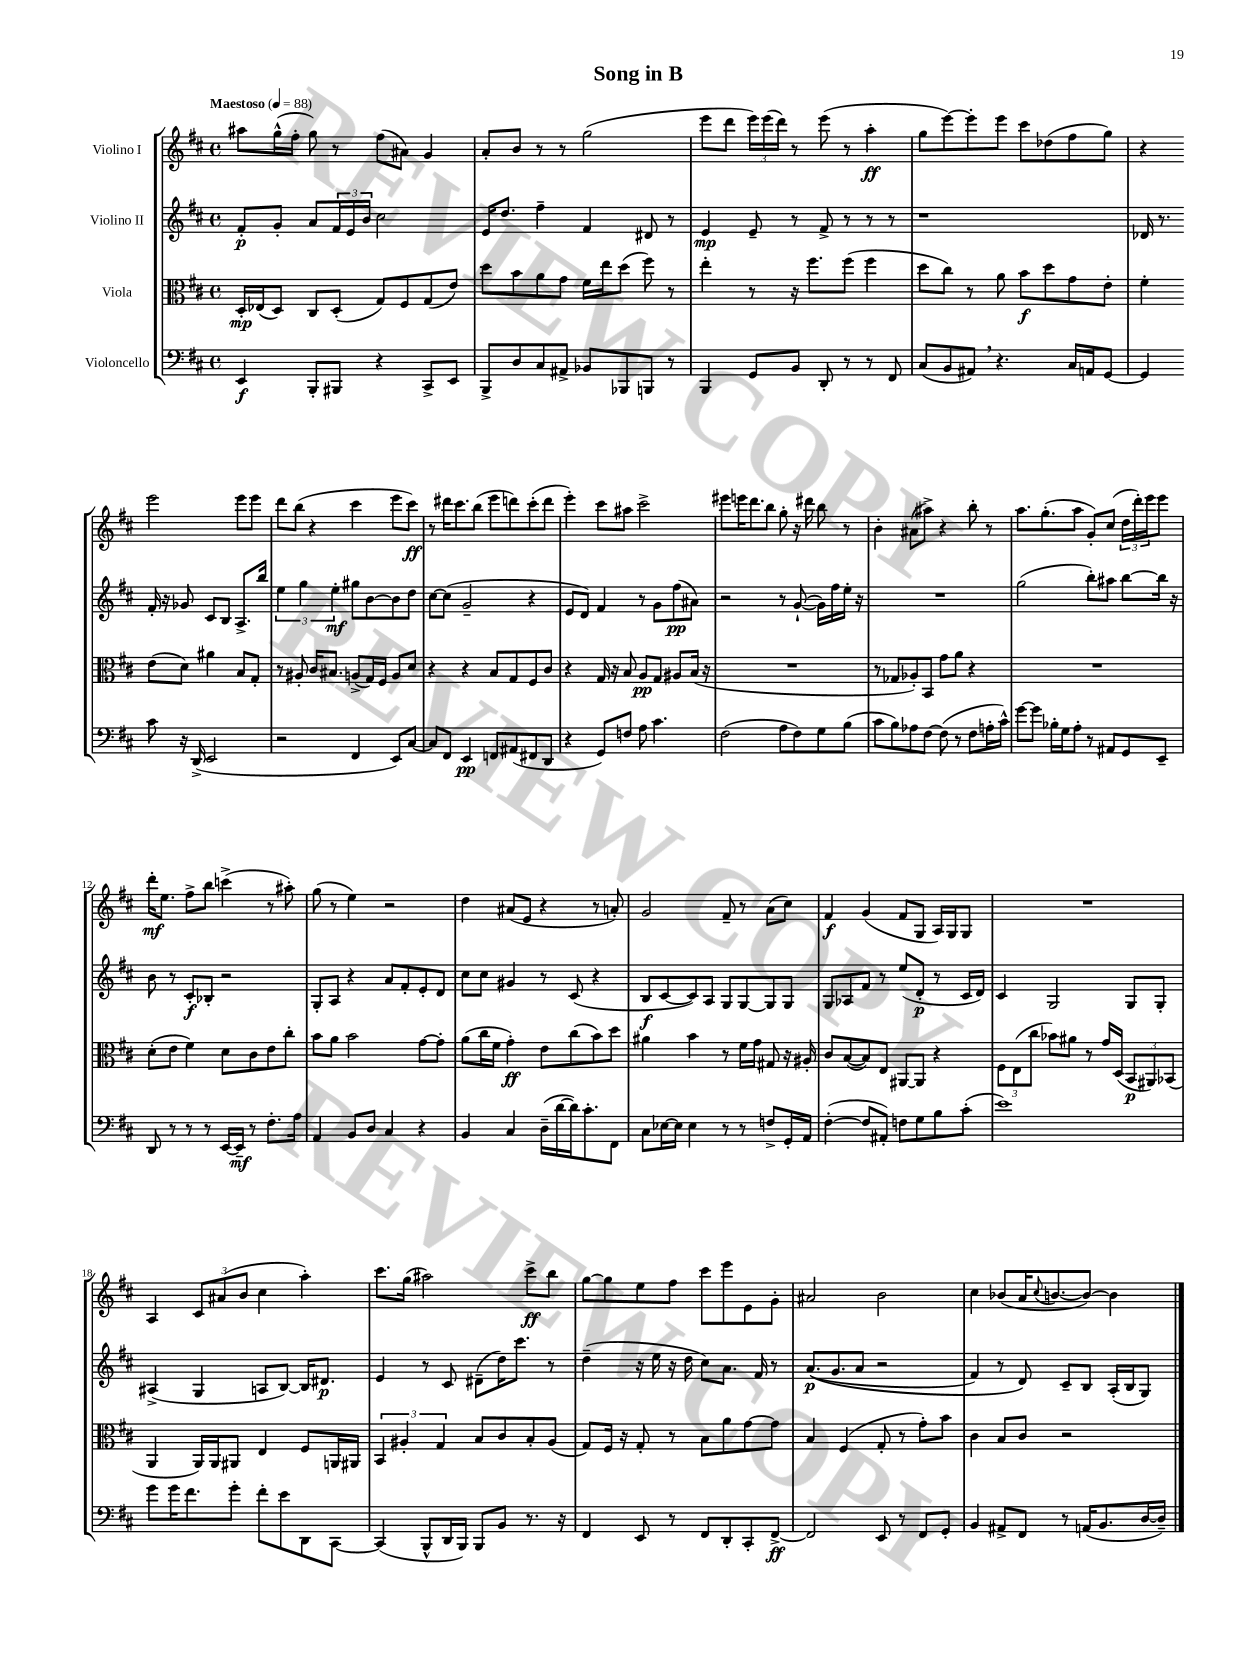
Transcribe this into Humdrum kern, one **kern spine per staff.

**kern	**kern	**kern	**kern
*staff4	*staff3	*staff2	*staff1
*clefF4	*clefC3	*clefG2	*clefG2
*k[f#c#]	*k[f#c#]	*k[f#c#]	*k[f#c#]
*M4/4	*M4/4	*M4/4	*M4/4
*met(c)	*met(c)	*met(c)	*met(c)
*MM88	*MM88	*MM88	*MM88
4EE	16D'	8f#'	8aa#
.	(16E-	.	.
.	8D)	8g'	(16gg^^
.	.	.	16ff#'
8BBB'	8C#	8a	8gg)
8BBB#	(8D'	24f#	8r
.	.	24e	.
.	.	24b	.
4r	8G)	2cc#	(8ff#
.	8F#	.	8a#)
8CC#^	(8G	.	4g
8EE	8e)	.	.
=	=	=	=
8BBB^	8dd	16e	8a'
.	.	8.dd	.
8D	8b	.	8b
8C#	8a	4ff#~	8r
8AA#^	8g	.	8r
8BB-	16f#	4f#	(2gg
.	16ee	.	.
8BBB-	(8dd	.	.
8BBB	8ff#)	8d#	.
8r	8r	8r	.
=	=	=	=
4BBB	4ee'	4e	8eee
.	.	.	8ddd
8GG	8r	8e~	24eee)
.	.	.	(24eee
.	.	.	24ddd)
8BB	16r	8r	8r
.	8.ff#	.	.
8DD'	.	8f#^	(8eee
8r	(8ff#	8r	8r
8r	4ff#	8r	4aa'
8FF#	.	8r	.
=	=	=	=
(8C#	8dd	1r	8gg
8BB	8cc#)	.	[8eee)
8AA#)	8r	.	8eee']
4.r	8a	.	8eee
.	8b	.	8ccc#
.	8dd	.	(8dd-
16C#	8g	.	8ff#
16AA	.	.	.
[8GG	8e'	.	8gg)
=	=	=	=
4GG]	4f#'	16d-	4r
.	.	8.r	.
8c#	(8e	16f#'	2eee
.	.	16r	.
16r	8d)	8g-	.
(16DD^	.	.	.
2EE	4a#	8c#	.
.	.	8B	.
.	8B	8.A^	8eee
.	8G'	.	8eee
.	.	16bb	.
=	=	=	=
2r	8r	6ee	8ddd
.	8A#'	.	(8bb
.	.	6gg	.
.	16c#	.	4r
.	8.B#	.	.
.	.	6ee'	.
4FF#	(8A^	8gg#	4ccc#
.	16G)	[8b	.
.	16F#	.	.
8EE)	8A	8b]	8eee
[8C#	8d	8dd	8ccc#)
=	=	=	=
8C#]	4r	[8cc#	8r
8FF#	.	(8cc#]	16ddd#
.	.	.	8.ccc#
4EE	4r	2g~	.
.	.	.	(8bb
8FF	8B	.	8eee
(8AA#	8G	.	8ddd)
8FF#	8F#	4r	(8ccc#'
8DD	8c#	.	8ddd
=	=	=	=
4r	4r	8e	4eee')
.	.	8d)	.
8GG)	16G	4f#	8ccc#
.	16r	.	.
8F	8B	.	8aa#
8A	8A	8r	2ccc#^
4.c#	8G	8g	.
.	8A#	(8ff#	.
.	(16B	8a#)	.
.	16r	.	.
=	=	=	=
(2F#	1r	2r	8eee#
.	.	.	16eee
.	.	.	8.ddd
.	.	.	8bb
8A	.	8r	8gg'
8F#)	.	([8g`	16r
.	.	.	16ddd#
8G	.	16g])	8bb
.	.	16ff#	.
(8B	.	16ee'	8r
.	.	16r	.
=	=	=	=
8c#	8r	1r	4b'
8B)	8G-	.	.
8A-	8A-')	.	(8a#
[8F#	8BB	.	8aa#^)
(8F#]	8g	.	4r
8r	8a	.	.
8F#	4r	.	8bb'
16A'	.	.	8r
16c#^^)	.	.	.
=	=	=	=
[8g	1r	(2gg	8.aa
8g]	.	.	.
.	.	.	(8.gg'
16B-'	.	.	.
16G	.	.	.
8A'	.	.	8aa
8r	.	8bb')	8g')
8AA#	.	8aa#	(8cc#
8GG	.	[8bb	24dd
.	.	.	24ddd')
.	.	.	24eee
8EE~	.	16bb]	8eee
.	.	16r	.
=	=	=	=
8DD	(8d'	8b	16ddd'
.	.	.	8.ee
8r	8e	8r	.
8r	4f#)	8c#'	8ff#^
8r	.	8B-'	8bb
[16EE	8d	2r	(4ccc^
16EE~]	.	.	.
8r	8c#	.	.
8.F#'	8e	.	8r
.	8cc#'	.	8aa#')
16A	.	.	.
=	=	=	=
4AA	8b	8G'	(8gg
.	8a	8A	8r
8BB	2b	4r	4ee)
8D	.	.	.
4C#	.	8a	2r
.	.	8f#'	.
4r	[8g	8e'	.
.	8g']	8d	.
=	=	=	=
4BB	(8a	8cc#	4dd
.	16cc#	8cc#	.
.	16f#	.	.
4C#	4g')	4g#	(8a#
.	.	.	8e
(16D~	8e	8r	4r
[16d	.	.	.
16d])	(8cc#	(8c#	.
8.c#'	.	.	.
.	8b)	4r	8r
8FF#	8dd	.	8a')
=	=	=	=
8C#	4a#	8B	2g
[16E-	.	[8c#	.
16E-]	.	.	.
4E-	4b	8c#])	.
.	.	8A	.
8r	8r	8G	8f#~
8r	16f#	[8G	8r
.	16g	.	.
8F^	8G#	8G]	(8a
16GG'	16r	8G	8cc#)
16AA	16A#'	.	.
=	=	=	=
([4F#'	8c#	8G	4f#
.	([8B	8A-	.
8F#]	8B])	8f#	(4g
8AA#')	8E	8r	.
8F	[8AA#	(8ee	8f#
8G	8AA#]	8d'	8G
8B	4r	8r	16A)
.	.	.	16G
(8c#'	.	16c#	8G
.	.	16d)	.
=	=	=	=
1e)	12F#	4c#	1r
.	(12E	.	.
.	12cc#	.	.
.	8b-)	2G	.
.	8a#	.	.
.	8r	.	.
.	16g	.	.
.	(16D	.	.
.	12BB	8G	.
.	12AA#)	.	.
.	.	8G'	.
.	(12BB-	.	.
=	=	=	=
8g	4AA	(4A#^	4A
16g	.	.	.
8.f#	.	.	.
.	16AA)	4G	12c#
.	16AA	.	.
.	.	.	(12a#
8g'	8AA#	.	.
.	.	.	12b
8f#'	4E	8A	4cc#
8e	.	[8B)	.
8DD	8F#	16B]	4aa')
.	.	8.d#	.
[8CC#	16AA	.	.
.	16AA#	.	.
=	=	=	=
(4CC#]	6BB	4e	8.ccc#
.	6A#'	.	.
.	.	.	(16gg
8BBB^^	.	8r	2aa#)
.	6G	.	.
16DD	.	8c#	.
16BBB)	.	.	.
8BBB	8B	(8d#~	.
8BB	8c#	16dd)	.
.	.	8.ccc#	.
8.r	8B'	.	8ccc#^
.	(8A#	8r	8bb
16r	.	.	.
=	=	=	=
4FF#	8G)	(4dd~	[8gg
.	16F#	.	8gg]
.	16r	.	.
8EE	8G'	16r	8ee
.	.	16ee	.
8r	8r	16r	8ff#
.	.	16dd	.
8FF#	8B	8cc#)	8ccc#
8DD'	8a	8.a	8eee
8CC#'	[8g	.	8e
.	.	16f#	.
[8FF#^	8g]	8r	8g'
=	=	=	=
2FF#]	4B	&((8.a	2a#
.	.	8.g	.
.	(4F#	.	.
.	.	8a	.
8EE	8G'	2r	2b
8r	8r	.	.
8FF#	8g')	.	.
8GG'	8b	.	.
=	=	=	=
4BB	4c#	4f#)	4cc#
8AA#^	8B	8r	(8b-
8FF#	8c#	8d&)	16a
.	.	.	8qqcc#
.	.	.	[8.b
8r	2r	8c#~	.
(16AA	.	8B	8b_)
8.BB	.	.	.
.	.	(16A'	4b]
.	.	16B	.
[16D	.	8G)	.
16D~])	.	.	.
==	==	==	==
*-	*-	*-	*-
